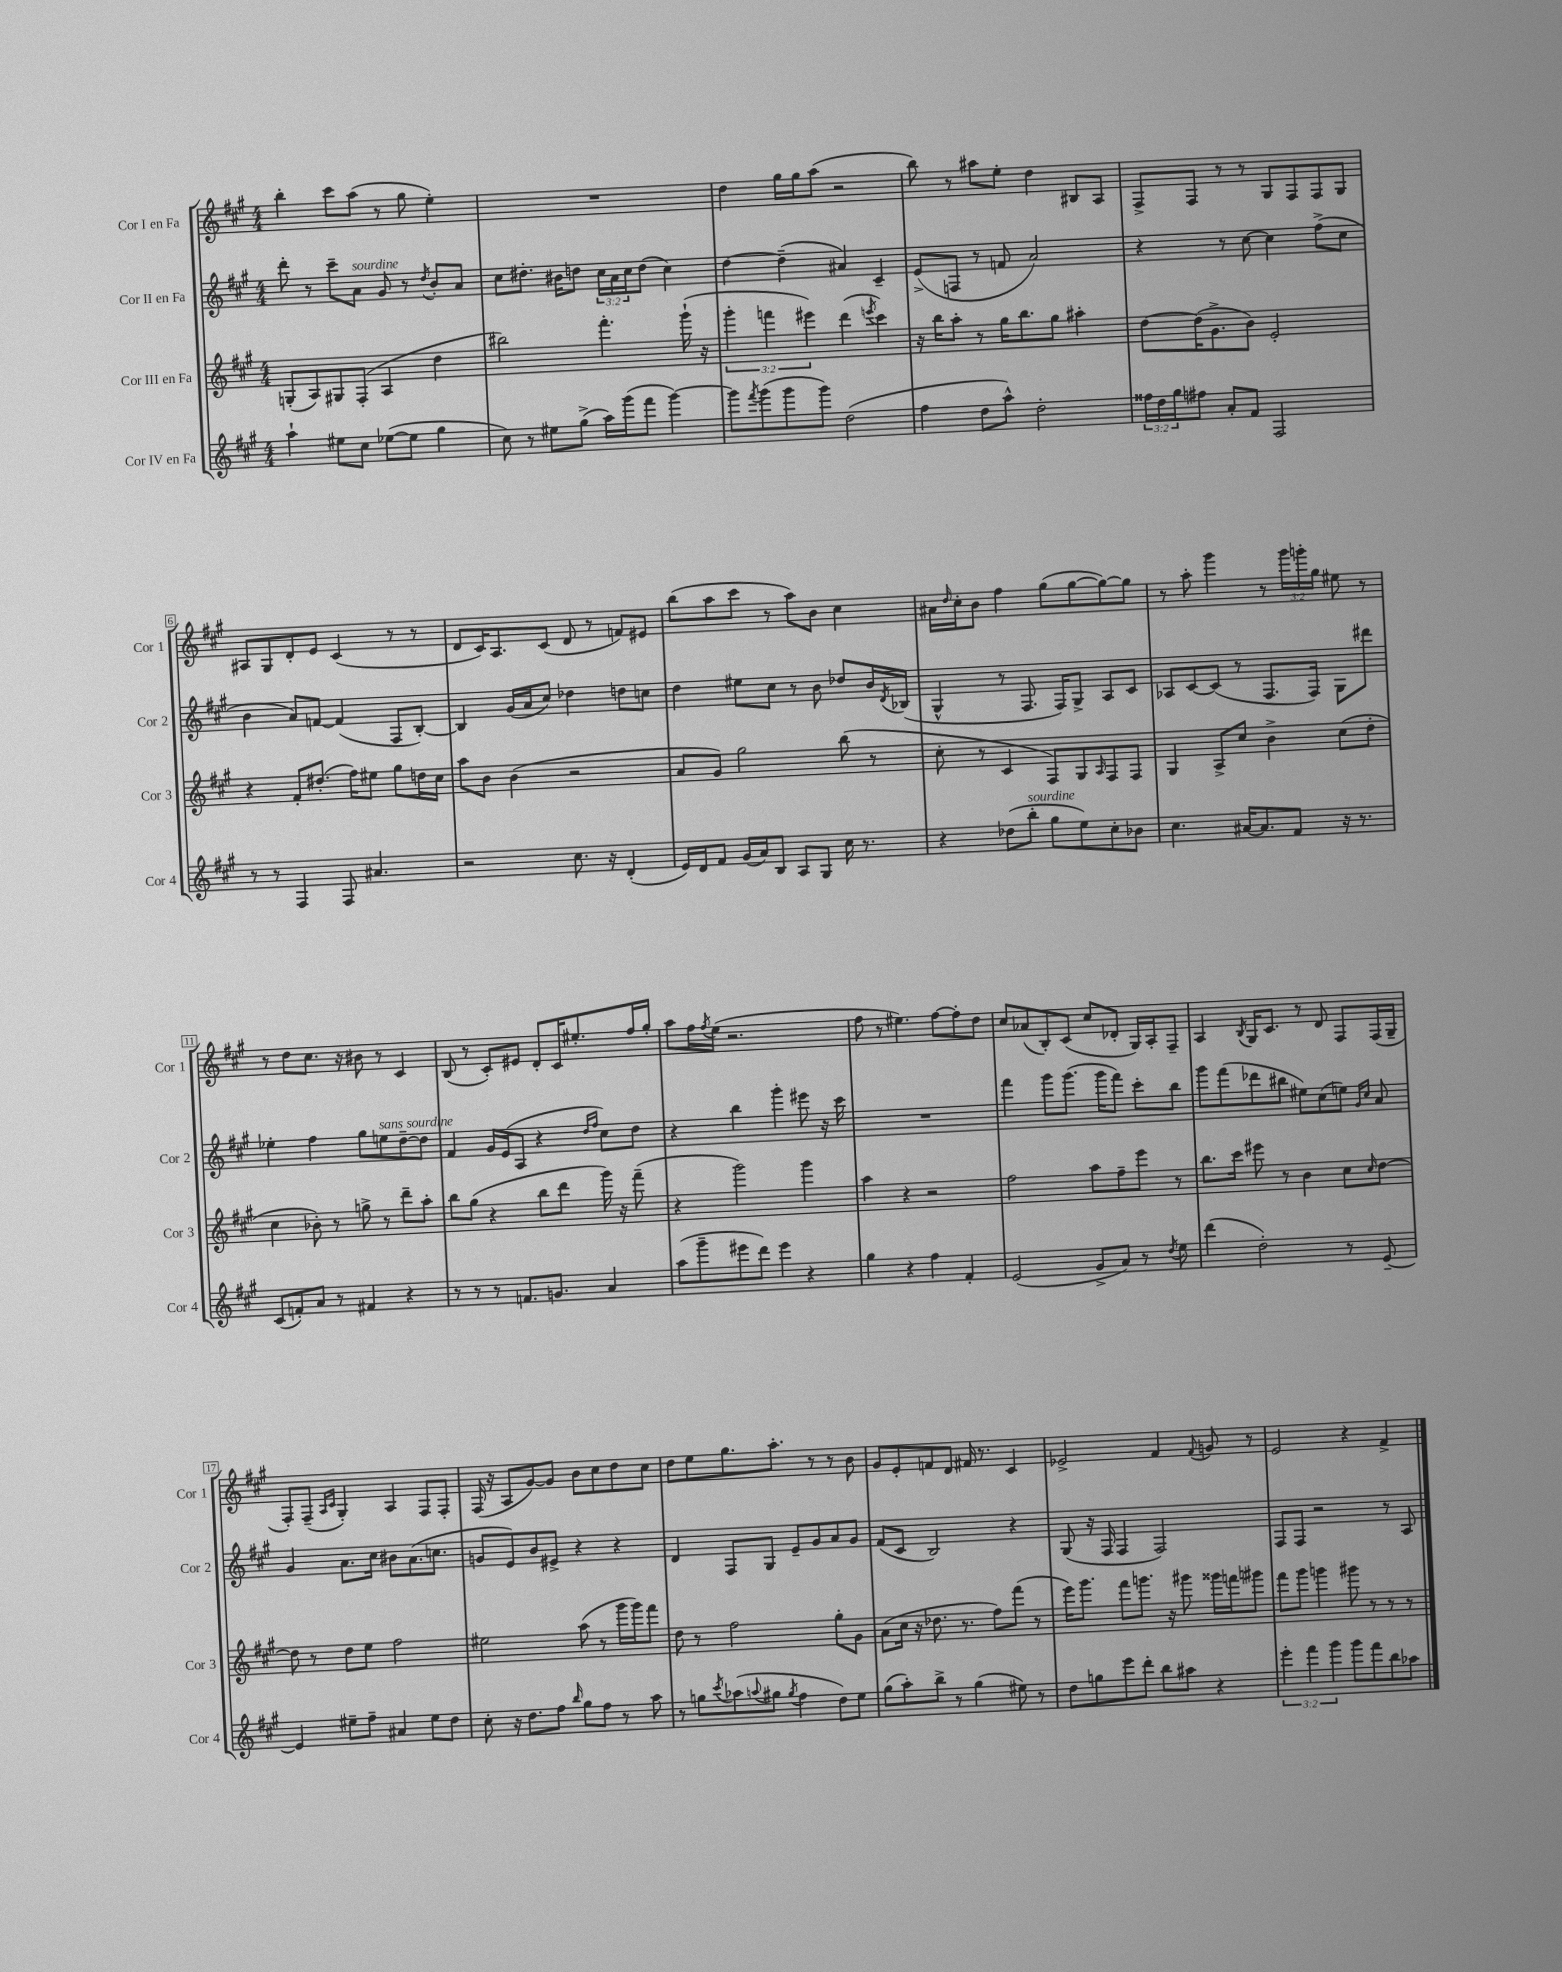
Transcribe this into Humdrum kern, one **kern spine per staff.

**kern	**kern	**kern	**kern
*staff4	*staff3	*staff2	*staff1
*clefG2	*clefG2	*clefG2	*clefG2
*k[f#c#g#]	*k[f#c#g#]	*k[f#c#g#]	*k[f#c#g#]
*M4/4	*M4/4	*M4/4	*M4/4
4aa`\	(8G'/L	8ddd'\	4bb'\
.	8A/)	8r	.
8ee#\L	8G#/	8ccc#~\L	8ccc#\L
8cc#\J	(8F#'/J	8a\J	(8aa\J
([8ee-\L	4A/	8g#/	8r
8ee-\]J	.	8r	8gg#\
.	.	8qdd/	.
4gg#\	4dd\	8b'/L	4ee'\)
.	.	8a/J	.
=	=	=	=
8cc#\)	2bb#\)	8cc#\L	1r
8r	.	8.dd#'\J	.
8ee#\L	.	.	.
.	.	16b#\LK	.
(8gg#^\J	.	8dd\J	.
16aa\LL)	4.fff#'\	24cc#\LL	.
.	.	24a\	.
(16ggg#\J	.	.	.
.	.	24cc#\J	.
8fff#\J	.	(8dd\J	.
[4ggg#\)	.	4cc#\)	.
.	(16ggg#`\	.	.
.	16r	.	.
=	=	=	=
8ggg#\]L	6ggg#'\	[4dd\	4dd\
8qfff#/	.	.	.
(8ggg#\	.	.	.
.	6fff\	.	.
8ggg#\	.	(4dd~\]	16gg#\LL
.	.	.	16gg#\J
.	6eee#\)	.	.
8ggg#\J)	.	.	(8aa\J
(2dd\	(4ddd\	4a#/)	2r
.	8qeee/	.	.
.	4ccc#\)	4c#~/	.
=	=	=	=
4ff#\	16r	(8e^/L	8bb\)
.	16bb\LK	.	.
.	8aa'\J	8F/J	8r
8dd\L	8r	8r	8aa#\L
8aa^^\J)	16gg#\LK	8f/	8ee'\J
.	8.bb\	.	.
2dd'\	.	2a/)	4dd\
.	8gg#\J	.	.
.	4aa#'\	.	8B#/L
.	.	.	8A/J
=	=	=	=
24ff##\LL	[8dd\L	4r	8F#^/L
24dd\	.	.	.
24gg#\J	.	.	.
8ff#\J	(16dd\]K	.	8F#/J
.	8.g#^\	.	.
8a'/L	.	8r	8r
8f#/J	8b\J)	[8cc#\	8r
2F#/	2e'/	4cc#\]	8G#/L
.	.	.	8F#/
.	.	(8ff#^\L	8F#/
.	.	8cc#\J	8G#/J
=	=	=	=
8r	4r	4b\	8A#/L
8r	.	.	8G#/
4F#/	8f#'/L	8a/L)	8d'/
.	(8.dd#'/J	[8f/J	8e/J
8F#/	.	(4f/]	(4c#/
.	16ff#\LK)	.	.
4.a#/	8ee#\J	.	.
.	8gg#\L	8F#/L	8r
.	16dd\L	[8B'/J)	8r
.	16cc#\JJ	.	.
=	=	=	=
2r	8aa\L	4B/]	8d/L
.	8b\J	.	16c#/K)
.	.	.	8.A/
.	(4b\	(16g#/LL	.
.	.	16a/J	.
.	.	8cc#/J)	(8c#/J
8.cc#\	2r	4dd-\	8d/
.	.	.	8r
16r	.	.	.
(4d'/	.	8dd\L	8f/L)
.	.	8cc\J	8e#/J
=	=	=	=
16e/LL)	8a/L	4dd\	(8bb\L
16d/J	.	.	.
8f#/J	8g#/J)	.	8aa\
(16g#/LL	2gg#\	8ee#\L	8ccc#\J
16a/J)	.	.	.
8B/J	.	8cc#\J	8r
8A/L	.	8r	8aa\L)
8G#/J	.	8b\	8b\J
16cc#\	(8bb\	8dd-/L	4cc#\
8.r	.	.	.
.	8r	16b/L	.
.	.	8qd/	.
.	.	(16B-/JJ	.
=	=	=	=
4r	8cc#'\	4G#^^/	16a#\LL
.	.	.	16qqdd/
.	.	.	16cc#'\J
.	8r	.	8b\J
(8dd-\L	4c#/	8r	4ff#\
8bb'\J	.	8.F#/	.
8gg#\L	8F#/L)	.	(8gg#\L
.	.	16F#/LK)	.
8ee\)	8G#/	8G#^/J	[8gg#\
.	16qqA/	.	.
8cc#'\	8F#/	8A/L	8gg#\_)
8b-\J	8F#/J	8c#/J	8gg#\]J
=	=	=	=
4.cc#\	4G#/	8A-/L	8r
.	.	[8c#/	8aa'\
.	8A^/L	(8c#/]J	4ggg#\
[16a#/LK	8cc#/J	8r	.
8.a#/]	.	.	.
.	4b^\	8.F#/L	8r
8f#/J	.	.	24ggg#\LL
.	.	.	24ggg'\
.	.	16F#/Jk)	.
.	.	.	24gg#\JJ
16r	(8cc#\L	8G#\L	8ee#\
8.r	.	.	.
.	8dd'\J	8ddd#\J	8r
=	=	=	=
(8c#/L	4cc#\	4ee-'\	8r
8f'/)	.	.	8dd\L
8a/J	8b-'\)	4ff#\	8.cc#\J
8r	8r	.	.
.	.	.	16r
4f#/	8gg^\	8gg#\L	8b#\
.	8r	8ee\	8r
4r	8ddd~\L	[8dd~\	4c#/
.	8aa'\J	8dd\]J	.
=	=	=	=
8r	8bb\L	4f#/	(8B/
8r	(8gg#\J	.	8r
8r	4r	16g#/LL	8c#'/L)
.	.	(16e/J	.
8.f/L	.	8A/J	8e#/J
.	8bb\L	4r	8d'/L
8.g/J	.	.	.
.	8ddd\J	.	16c#/K
.	.	.	8.ee#'/
.	.	16qqdd/LL	.
.	.	16qqff#/JJ	.
4a/	16ggg#\)	8cc#\L)	.
.	16r	.	.
.	(8fff#~\	8dd\J	16ff#/L
.	.	.	16gg#'/JJ
=	=	=	=
(8aa\L	4r	4r	8aa\L
8ggg#~\	.	.	16ff#\L
.	.	.	8qff#/
.	.	.	(16ee\JJ
8eee#\	2ggg#\)	4bb\	2.r
8ddd\J)	.	.	.
4eee#\	.	4ggg#'\	.
4r	4ggg#\	8eee#\	.
.	.	16r	.
.	.	16ccc#\	.
=	=	=	=
4gg#\	4aa\	1r	8ff#\
.	.	.	8r
4r	4r	.	4.ee#\)
4ff#\	2r	.	.
.	.	.	[8ff#\L
4f#'/	.	.	8ff#'\]
.	.	.	8dd\J
=	=	=	=
(2e/	2ff#\	4fff#\	8cc#/L
.	.	.	(8a-/
.	.	8ggg#\L	8B'/)
.	.	(8.ggg#\J	(8c#/J
8g#^/L	8aa\L	.	8cc#/L
.	.	16ggg#\LK	.
8a/J)	8ff#~\	8fff#\J)	8d-'/J
8r	8eee\J	8ccc#'\L	16G#/LL)
.	.	.	16A'/J
8qdd/	.	.	.
8ee\	8r	8bb\J	8F#~/J
=	=	=	=
(4ddd\	8.bb\L	8ggg#\L	4A/
.	.	(8fff#\	.
.	16ccc#\Jk	.	.
.	.	.	8qB/
2dd'\)	8eee#\	8ddd-\	16G#/LK
.	.	.	8.c#/J
.	8r	8bb#\J	.
.	4b\	8ee#\L)	8r
.	.	(8cc#\	8d/
8r	8cc#\L	8ee\J)	8F#/L
.	.	16qqg#/LL	.
.	16qqcc#/	16qqcc#/JJ	.
[8e~/	[8dd\J	8a/	(16F#/L
.	.	.	16G#~/JJ
=	=	=	=
4e/]	8dd\]	4g#/	8F#'/L)
.	8r	.	(8F#~/J
.	.	.	16qqA/LL
.	.	.	16qqc#/JJ
8ee#~\L	8dd\L	8.a\L	4G#'/)
8ff#~\J	8ee\J	.	.
.	.	16cc#\Jk	.
4a#/	2ff#\	8b#\L	4A/
.	.	(8.a\	.
8ee#\L	.	.	8F#/L
.	.	8.cc\J	.
8dd\J	.	.	8F#'/J
=	=	=	=
8cc#'\	2ee#\	8g/L	(16F#/
.	.	.	16r
16r	.	8e/)	8A/L
8.dd\L	.	.	.
.	.	8b/	[8g#/)
8ff#\J	.	8e#^/J	8g#/]J
16qqbb/	.	.	.
8gg#\L	(8aa\	4r	8b\L
8ff#\J	8r	.	8cc#\
8r	16ggg#\LL	4r	8dd\
.	16ggg#\J)	.	.
8aa\	8fff#\J	.	8cc#\J
=	=	=	=
8r	8dd\	4d/	8dd\L
8gg\L	8r	.	8ee\
8qccc#/	.	.	.
(8aa-\	2ff#\	8F#/L	8.gg#\
8qqaa/	.	.	.
8gg#\J	.	8G#/J	.
.	.	.	8.aa'\J
8qgg#/	.	.	.
4ff#\	.	8e~/L	.
.	.	8g#/	8r
8dd\L)	8gg#'\L	8a/	8r
8ee\J	8g#\J	8g#/J	8b\
=	=	=	=
(8gg#\L	(8a\L	(8f#/L	8g#/L
8aa'\)	16cc#\Jk	8c#/J	8e'/
.	16r	.	.
8bb^\J	8.dd-\	2B/)	8f/
8r	.	.	8d/J
.	8.r	.	.
(4gg#\	.	.	16f#/
.	.	.	8.r
.	8ff#\L)	.	.
8ee#\)	(8fff#\J	4r	4c#/
8r	8r	.	.
=	=	=	=
8dd\L	16eee\LK)	(8G#/	2e-^/
.	8.ggg#\J	.	.
8gg\	.	16r	.
.	.	16F#/	.
8eee\	8fff#\L	4F#/	.
8ddd'\J	8.ggg\J	.	.
8bb\L	.	2F#/)	4f#/
.	16r	.	.
8aa#\J	8ggg#\	.	.
.	.	.	8qqf#/
4r	16ggg##\LL	.	8g/
.	16fff\J	.	.
.	8ggg#\J	.	8r
=	=	=	=
6eee'\	8fff#\L	8F#/L	2e/
.	8ggg#\J	8F#/J	.
6fff#\	.	.	.
.	4ggg\	2r	.
6ggg#\	.	.	.
8ggg#\L	8ggg#\	.	4r
8fff#\	8r	.	.
8bb\	8r	8r	4f#^/
8aa-\J	8r	8A/	.
==	==	==	==
*-	*-	*-	*-
